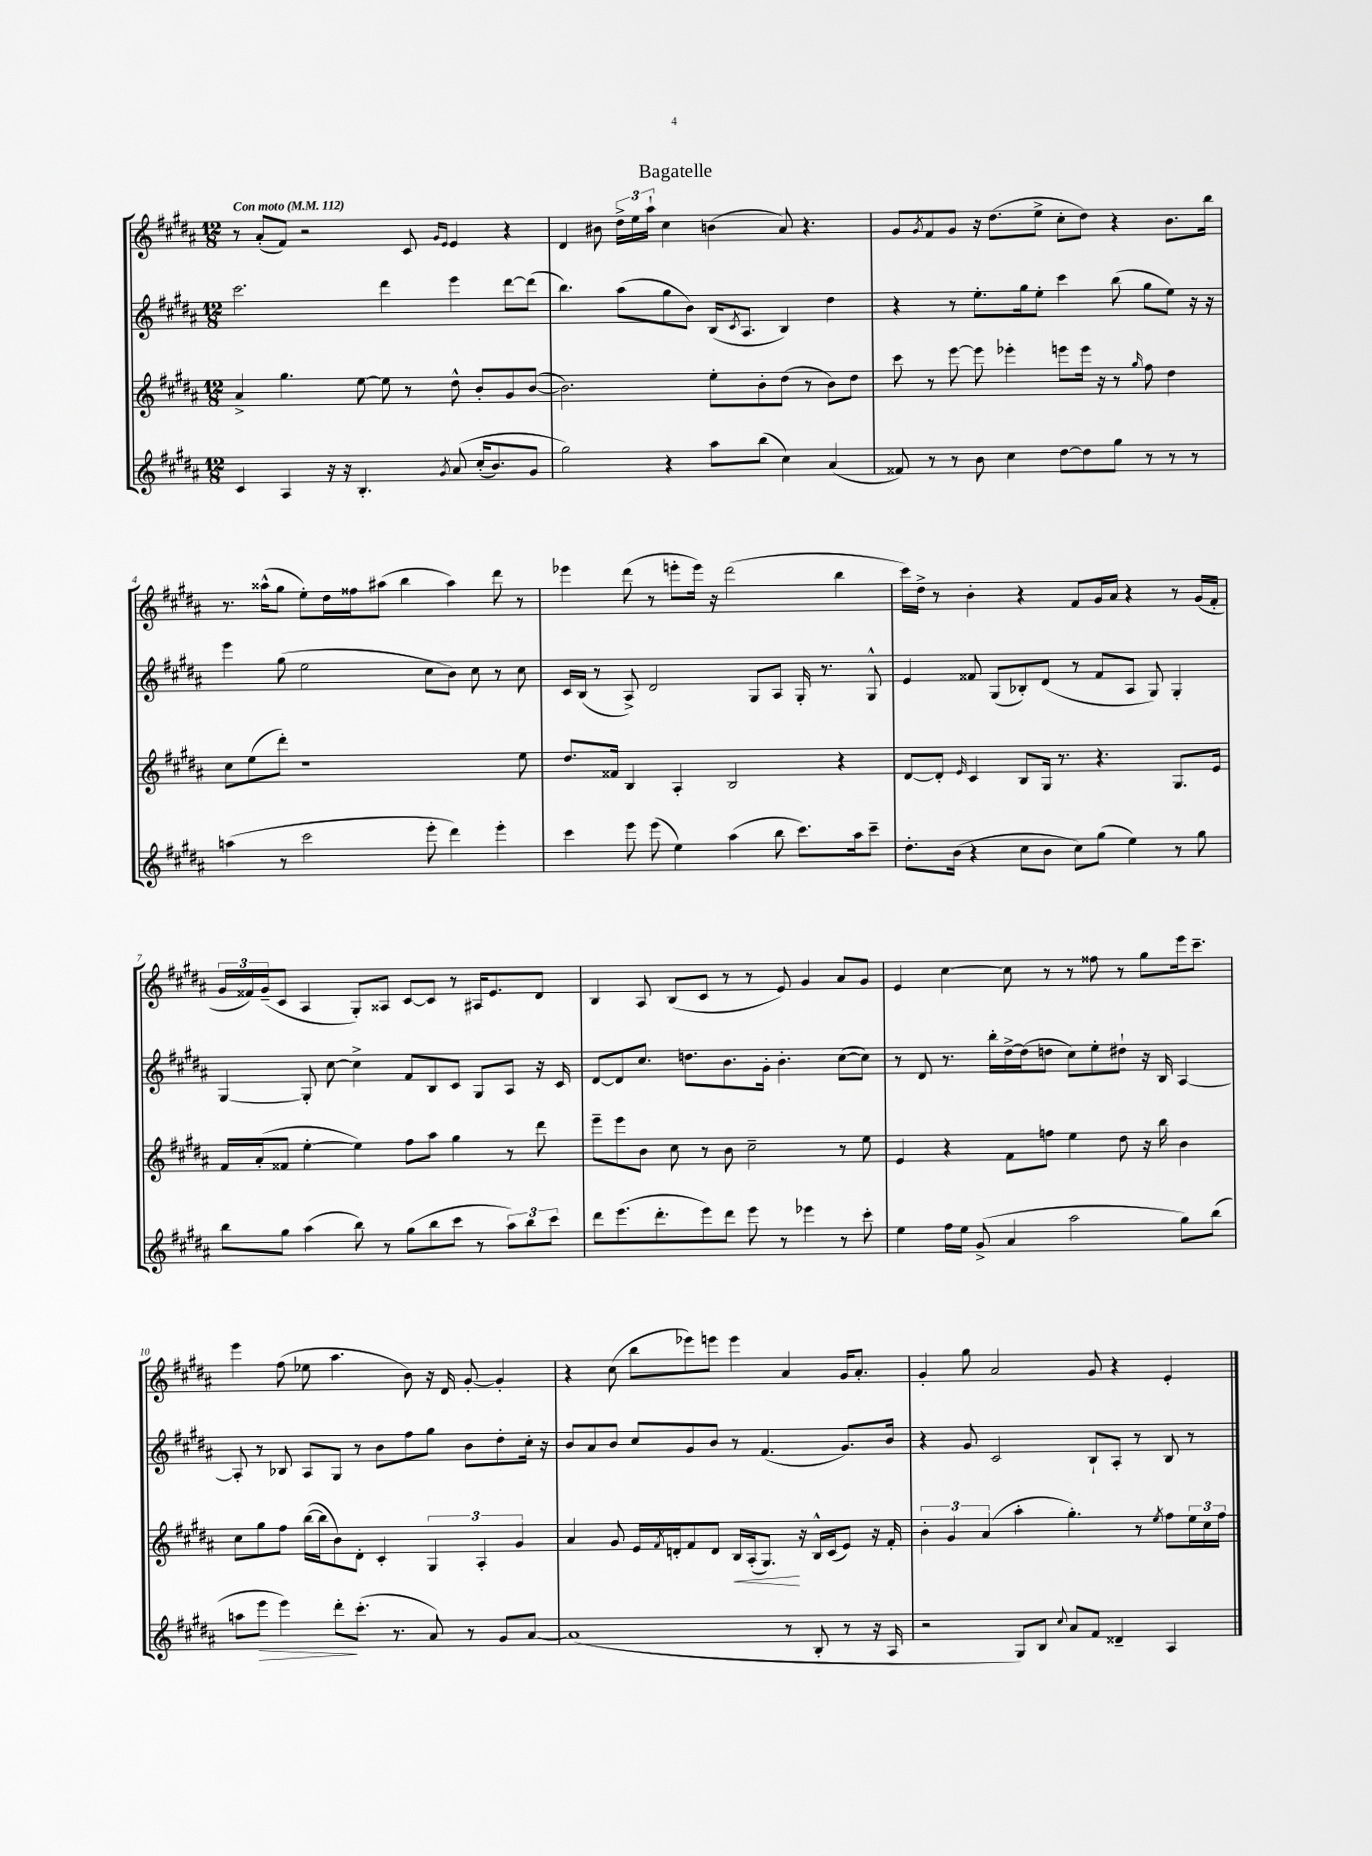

**kern	**dynam	**kern	**dynam	**kern	**kern
*part4	*part4	*part3	*part3	*part2	*part1
*staff4	*staff4	*staff3	*staff3	*staff2	*staff1
*clefG2	*	*clefG2	*	*clefG2	*clefG2
*k[f#c#g#d#a#]	*	*k[f#c#g#d#a#]	*	*k[f#c#g#d#a#]	*k[f#c#g#d#a#]
*M12/8	*	*M12/8	*	*M12/8	*M12/8
*MM112	*	*MM112	*	*MM112	*MM112
=1	=1	=1	=1	=1	=1
!	!	!	!	!	!LO:TX:a:B:t=Con moto
4c#/	.	4a#^/	.	2.ccc#\	8r
.	.	.	.	.	(8a#'/L
4A#/	.	4.gg#\	.	.	8f#/J)
.	.	.	.	.	2r
16r	.	.	.	.	.
16r	.	.	.	.	.
4.B'/	.	[8ee\	.	.	.
.	.	8ee\]	.	4ddd#\	.
.	.	8r	.	.	8c#/
.	.	.	.	.	16qqg#/LL
8qg#/	.	.	.	.	16qqe/JJ
(8a#/	.	8dd#^^\	.	4eee\	4e/
(16cc#'/KL	.	8b'/L	.	.	.
8.b/)	.	.	.	.	.
.	.	8g#/	.	[8ddd#\L	4r
8g#/J	.	([8b/J	.	(8ddd#\J]	.
=2	=2	=2	=2	=2	=2
2gg#\)	.	2.b\])	.	4.bb\)	4d#/
.	.	.	.	.	8b#X\
.	.	.	.	(8aa#\L	24dd#^\LL
.	.	.	.	.	24ee\
.	.	.	.	.	24aa#`\JJ
4r	.	.	.	8gg#\	4cc#\
.	.	.	.	8b\J)	.
8aa#\L	.	8ee'\L	.	(16B/KL	(4bn\
.	.	.	.	8qc#/	.
.	.	.	.	8.A#/J	.
(8bb\J	.	8b'\	.	.	.
4cc#\)	.	(8dd#\J	.	4B/)	8a#/)
.	.	8r	.	.	4.r
(4a#/	.	8b\L)	.	4dd#\	.
.	.	8dd#\J	.	.	.
=3	=3	=3	=3	=3	=3
8f##X/)	.	8ccc#\	.	4r	8g#/L
.	.	.	.	.	8qg#/
8r	.	8r	.	.	8f#/
8r	.	[8eee\	.	8r	8g#/J
8b\	.	8eee\]	.	8.ee'\L	16r
.	.	.	.	.	(8.dd#\L
4cc#\	.	4eee-X'\	.	.	.
.	.	.	.	16gg#\k	.
.	.	.	.	8ee'\J	8ee^\J
[8dd#\L	.	8eeen\L	.	4ccc#\	8cc#'\L
8dd#\]	.	16eee\Jk	.	.	8dd#\J)
.	.	16r	.	.	.
8gg#\J	.	8r	.	(8bb\	4r
.	.	16qqgg#/	.	.	.
8r	.	8ff#\	.	8gg#\L	.
8r	.	4dd#\	.	8ee\J)	8.b\L
8r	.	.	.	16r	.
.	.	.	.	16r	16bb\Jk
!!LO:LB:g=z
=4	=4	=4	=4	=4	=4
(4aan\	.	8cc#\L	.	4eee\	8.r
.	.	(8ee\	.	.	.
.	.	.	.	.	(16aa##X^^\KL
8r	.	8ddd#'\J)	.	(8gg#\	8gg#\J
2ccc#\	.	1r	.	2ee\	8ee'\L)
.	.	.	.	.	16dd#\L
.	.	.	.	.	16ff##X\J
.	.	.	.	.	(8aa#X\J
.	.	.	.	.	4bb\
8eee'\	.	.	.	8cc#\L	.
4ddd#\)	.	.	.	8b\J)	4aa#\)
.	.	.	.	8cc#\	.
4eee'\	.	.	.	8r	8ddd#\
.	.	8ee\	.	8cc#\	8r
=5	=5	=5	=5	=5	=5
4ccc#\	.	8.dd#/L	.	16c#/LL	4eee-X\
.	.	.	.	(16B/JJ	.
.	.	.	.	8r	.
.	.	16f##X/Jk	.	.	.
8eee\	.	4B/	.	8A#^/)	(8ddd#\
(8eee\	.	.	.	2d#/	8r
4ee\)	.	4A#'/	.	.	8eeen'\L
.	.	.	.	.	16eee\Jk)
.	.	.	.	.	16r
(4aa#\	.	2B/	.	.	(2ddd#\
.	.	.	.	8G#/L	.
8bb\	.	.	.	8A#/J	.
8.ccc#\L)	.	.	.	16G#'/	.
.	.	.	.	8.r	.
.	.	4r	.	.	4bb\
16aa#\k	.	.	.	.	.
8ccc#~\J	.	.	.	8G#^^/	.
=6	=6	=6	=6	=6	=6
8.dd#'\L	.	[8d#/L	.	4e/	16ccc#\LL)
.	.	.	.	.	16dd#^\JJ
.	.	8d#'/J]	.	.	8r
(16b\Jk	.	.	.	.	.
.	.	16qqe/	.	.	.
4r	.	4c#/	.	8f##X/	4b'\
.	.	.	.	(8G#/L	.
8cc#\L	.	8B/L	.	8B-X'/)	4r
8b\J	.	16G#/Jk	.	(8d#/J	.
.	.	8.r	.	.	.
8cc#\L)	.	.	.	8r	8f#/L
(8gg#\J	.	4.r	.	8f##/L	16g#/L
.	.	.	.	.	16a#/JJ
4ee\)	.	.	.	8A#/J	4r
.	.	.	.	8G#/)	.
8r	.	8.G#/L	.	4G#'/	8r
8gg#\	.	.	.	.	(16g#/LL
.	.	16e/Jk	.	.	16f#'/JJ
!!LO:LB:g=z
=7	=7	=7	=7	=7	=7
8bb\L	.	16f#/LL	.	[4G#/	24g#/LL
.	.	.	.	.	24f##X/)
.	.	(16a#'/J	.	.	.
.	.	.	.	.	(24g#~/J
8gg#\J	.	8f##X/J	.	.	8c#/J
(4aa#\	.	[4ee'\	.	8G#'/]	4A#/
.	.	.	.	[8cc#\	.
8bb\)	.	4ee\])	.	4cc#^\]	8G#'/L)
8r	.	.	.	.	8A##X/J
(8gg#\L	.	8ff#\L	.	8f#/L	[8c#/L
8bb\	.	8aa#\J	.	8B/	8c#/J]
8ccc#\J	.	4gg#\	.	8c#/J	8r
8r	.	.	.	8G#/L	16A#X/KL
.	.	.	.	.	8.e/
12aa#\L)	.	8r	.	8A#/J	.
12bb\	.	.	.	.	.
.	.	8ddd#\	.	16r	8d#/J
12ccc#\J	.	.	.	.	.
.	.	.	.	16c#/	.
=8	=8	=8	=8	=8	=8
8ddd#\L	.	8eee~\L	.	[8d#/L	4B/
(8.eee\	.	8eee\	.	8d#/]	.
.	.	8b\J	.	8.cc#/J	8A#/
8.ddd#'\	.	.	.	.	.
.	.	8cc#\	.	.	(8B/L
.	.	.	.	8.ddn\L	.
8eee\)	.	8r	.	.	8c#/J
8ddd#\J	.	8b\	.	8.b\	8r
8eee\	.	2cc#~\	.	.	8r
.	.	.	.	16g#'\Jk	.
8r	.	.	.	4.b'\	8e/)
4eee-X\	.	.	.	.	4g#/
8r	.	8r	.	([8cc#\L	8a#/L
8ccc#'\	.	8ee\	.	8cc#\J])	8g#/J
=9	=9	=9	=9	=9	=9
4ee\	.	4e/	.	8r	4e/
.	.	.	.	8d#/	.
16ff#\LL	.	4r	.	8.r	[4cc#\
16ee\JJ	.	.	.	.	.
(8g#^/	.	.	.	.	.
.	.	.	.	16bb'\LL	.
4a#/	.	8f#\L	.	[16dd#^\	8cc#\]
.	.	.	.	(16dd#\J]	.
.	.	8ffn\J	.	8ddn\J	8r
2aa#\	.	4ee\	.	8cc#\L)	8r
.	.	.	.	8ee'\	8ff##X\
.	.	8dd#\	.	8dd#X`\J	8r
.	.	16r	.	16r	8gg#\L
.	.	16bb\	.	16B/	.
8gg#\L)	.	4b\	.	[4A#/	16eee\k
.	.	.	.	.	8.ccc#~\J
(8bb\J	.	.	.	.	.
!!LO:LB:g=z
=10	=10	=10	=10	=10	=10
8aan\L	.	8cc#\L	.	8A#'/]	4eee\
!	!LO:HP:b	!	!	!	!
8eee\J	>	8gg#\	.	8r	.
4eee\)	.	8ff#\J	.	8B-X/	(8ff#\
.	.	([16bb\LL	.	8A#/L	8ee-X\
.	.	16bb\J]	.	.	.
8ddd#'\L	.	8b\)	.	8G#/J	4.aa#\
(8.ccc#'\J	]	8d#'\J	.	8r	.
.	.	4c#'/	.	8b\L	.
8.r	.	.	.	.	.
.	.	.	.	8ff#\	8b\)
8a#/)	.	6G#/	.	8gg#\J	16r
.	.	.	.	.	16d#/
8r	.	.	.	8b\L	[8g#'/
.	.	6A#'/	.	.	.
8g#/L	.	.	.	8dd#'\	4g#'/]
.	.	6g#/	.	.	.
[8a#/J	.	.	.	16cc#'\Jk	.
.	.	.	.	16r	.
=11	=11	=11	=11	=11	=11
(1a#]	.	4a#/	.	8b/L	4r
.	.	.	.	8a#/	.
.	.	8g#/	.	8b/J	(8cc#\
.	.	16e/LL	.	8cc#/L	8bb\L
.	.	8qf#/	.	.	.
.	.	16dn'/J	.	.	.
.	.	8f#/	.	8g#/	8eee-X\)
.	.	8d/J	.	8b/J	8eeen\J
!	!	!	!LO:HP:b	!	!
.	.	16B/LL	<	8r	4eee\
.	.	(16A#'/J	.	.	.
.	.	8.G#/J)	.	(4.f#/	.
8r	.	.	.	.	4a#/
.	.	16r	[	.	.
8B'/	.	16B^^/LL	.	.	.
.	.	(16c#/J	.	.	.
8r	.	8e/J)	.	8.g#/L)	16g#/KL
.	.	.	.	.	8.a#'/J
16r	.	16r	.	.	.
16A#/	.	16f#'/	.	16b/Jk	.
=12	=12	=12	=12	=12	=12
2r	.	6b'\	.	4r	4g#'/
.	.	6g#/	.	.	.
.	.	.	.	8g#/	8gg#\
.	.	(6a#/	.	.	.
.	.	.	.	2c#/	2a#/
8G#/L)	.	4aa#'\	.	.	.
8B/J	.	.	.	.	.
8qqcc#/	.	.	.	.	.
8a#/L	.	4.gg#'\)	.	.	.
8f#/J	.	.	.	8B`/L	8g#/
4d##X~/	.	.	.	8A#'/J	4r
.	.	8r	.	8r	.
.	.	8qee/	.	.	.
4A#/	.	8ff#\L	.	8B/	4e'/
.	.	24ee\L	.	8r	.
.	.	24cc#\	.	.	.
.	.	24ff#\JJ	.	.	.
==	==	==	==	==	==
*-	*-	*-	*-	*-	*-
